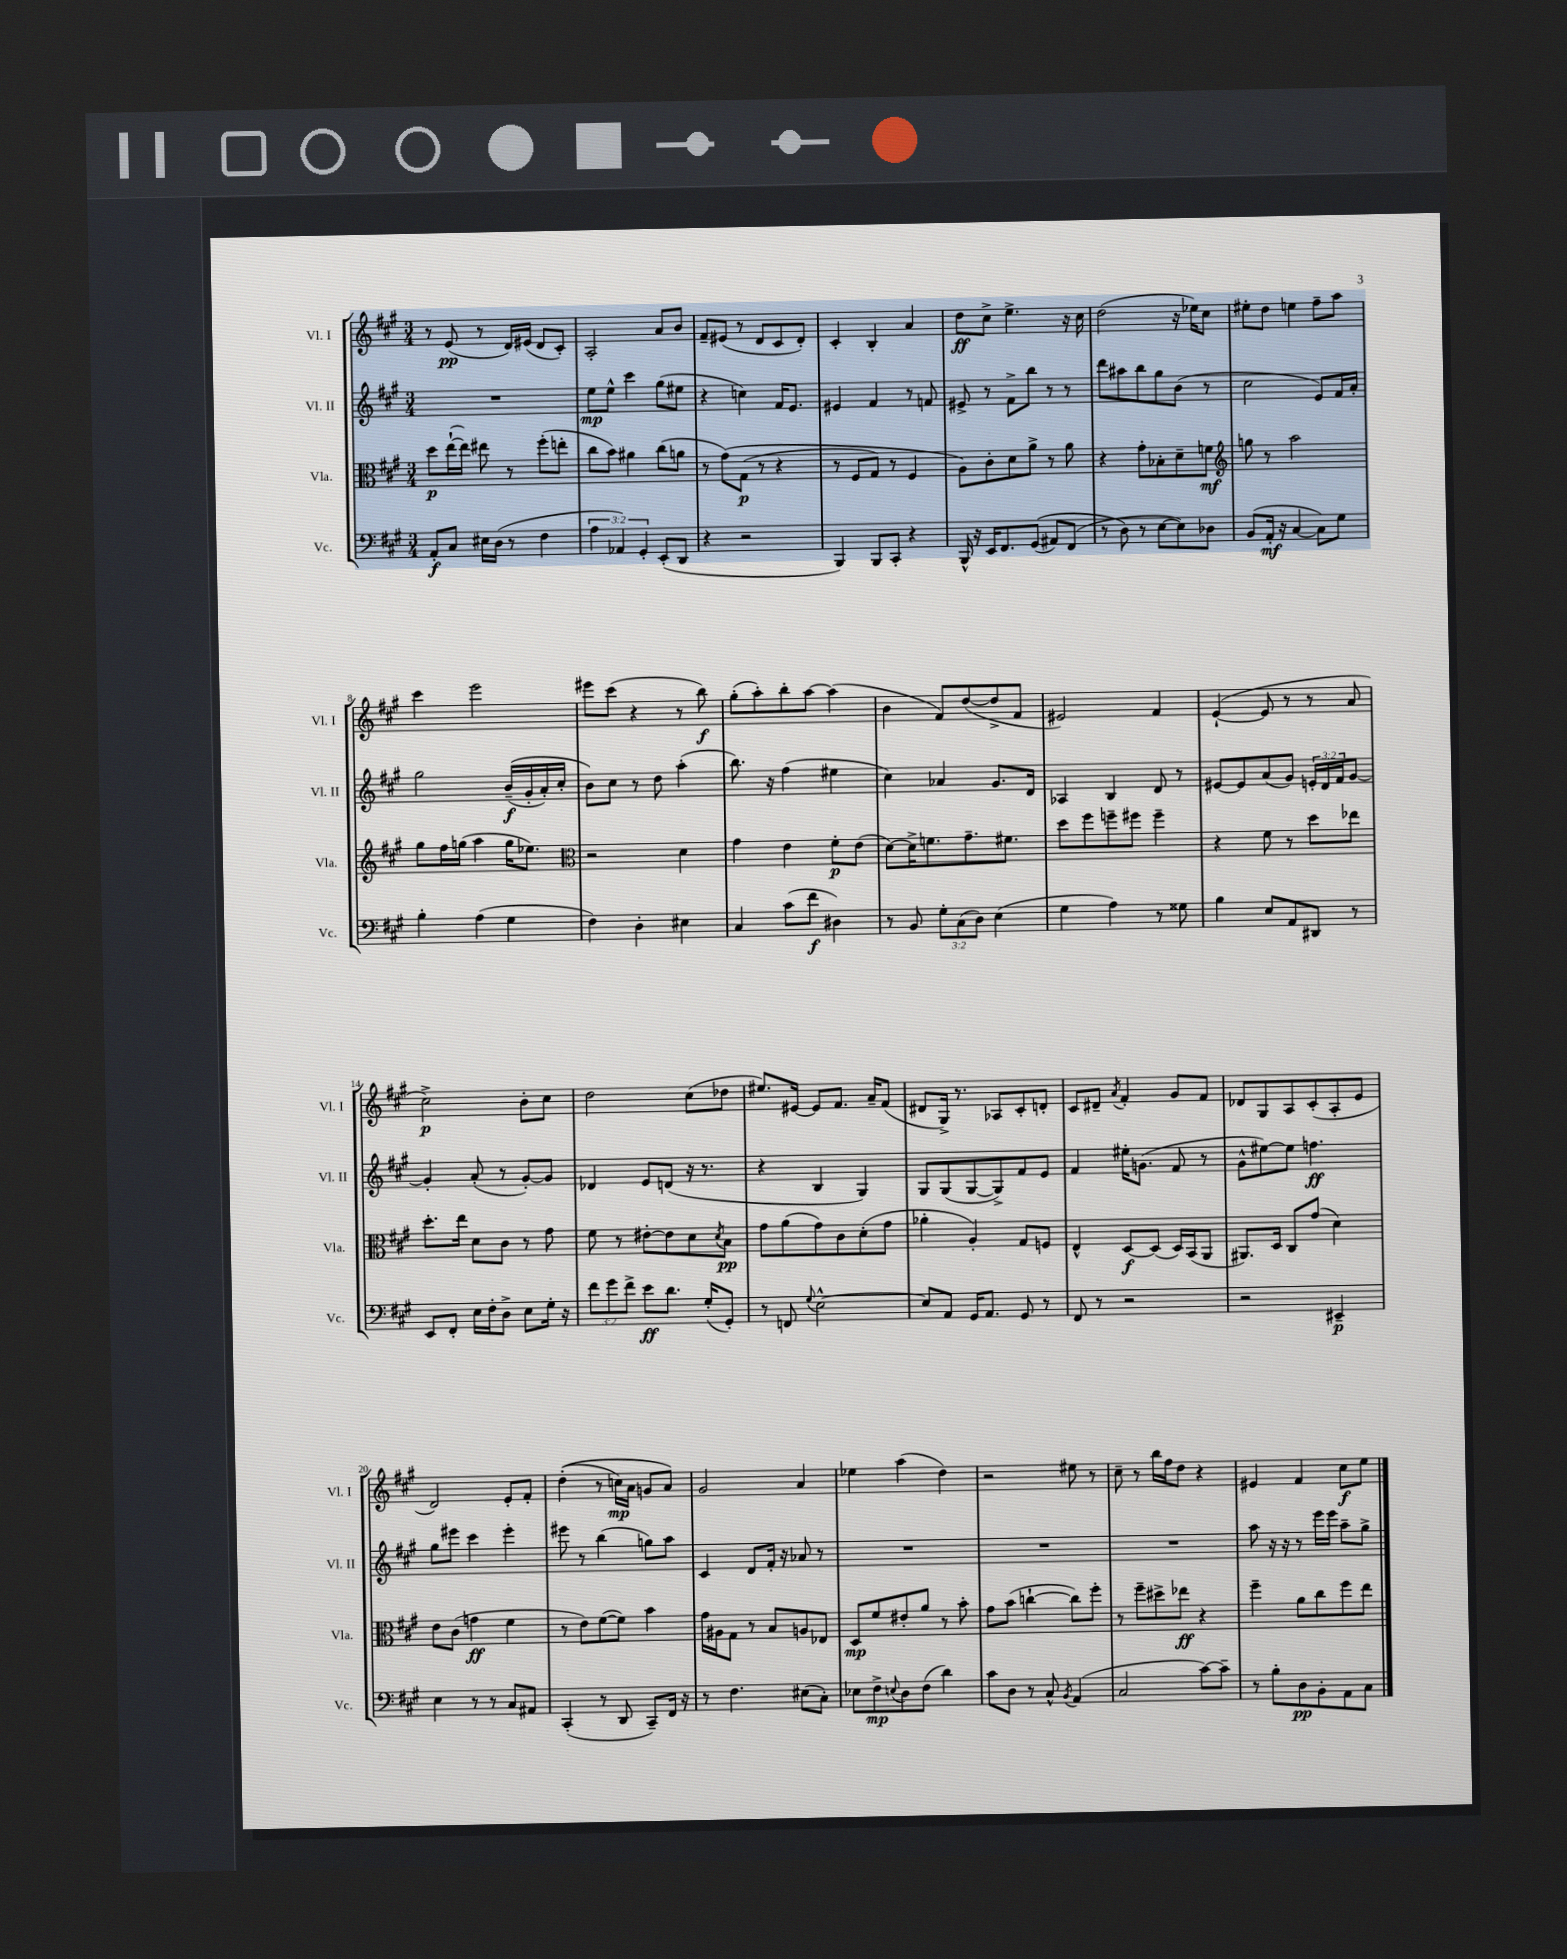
<<
\new StaffGroup <<
\new Staff = "s0" \with { instrumentName = "Vl. I" shortInstrumentName = "Vl. I" } {
    \clef treble \key a \major \numericTimeSignature \time 3/4
    r8 e'8\pp( r8 d'16) eis'16( d'8 cis'8-.) |
    a2-. a'8 b'8 |
    fis'8-- eis'8( r8 d'8 cis'8 d'8-.) |
    cis'4-. b4-. a'4 |
    d''8\ff cis''8-> e''4.-> r16 cis''16 |
    d''2( r16 ees''16) cis''8 |
    eis''8-. d''8 e''4 fis''8-- a''8 |
    cis'''4 e'''2 |
    eis'''8 cis'''8( r4 r8 b''8\f) |
    gis''8-.( a''8-.) b''8-. a''8~ a''4( |
    b'4 fis'8) d''8~( d''8-> fis'8 |
    eis'2) fis'4 |
    e'4~-!( e'8 r8 r8 a'8 |
    cis''2->\p) b'8-. cis''8 |
    d''2 cis''8( des''8 |
    eis''8.) eis'16~ eis'8 fis'8. a'16-- fis'8( |
    dis'8 gis16->) r8. aes8 cis'8-. d'8-. |
    cis'8 dis'8-- \acciaccatura { a'8 } fis'4-. gis'8 fis'8 |
    des'8 gis8 a8 cis'8-.( a8-. e'8 |
    d'2) e'8-. fis'8-. |
    d''4-.(\( r8 c''16\mp) a'16 g'8 a'8\) |
    gis'2 a'4 |
    ees''4 a''4( d''4) |
    r2 eis''8 r8 |
    cis''8-- r8 b''16 fis''16 d''8 r4 |
    eis'4 fis'4 cis''8\f e''8 \bar "|." |
}
\new Staff = "s1" \with { instrumentName = "Vl. II" shortInstrumentName = "Vl. II" } {
    \clef treble \key a \major \numericTimeSignature \time 3/4 \override Staff.TupletNumber.text = #tuplet-number::calc-fraction-text
    R2. |
    e''8\mp e''8-^ cis'''4 gis''8( eis''8 |
    r4 c''4) fis'16 e'8. |
    eis'4 fis'4 r8 f'8 |
    eis'8-> r8 fis'8-> b''8 r8 r8 |
    d'''8 ais''8 b''8 gis''8 b'8( r8 |
    cis''2 e'8) fis'16 a'16-. |
    gis''2 b'16--\f(\( gis'16-. a'16-.) cis''16-. |
    b'8\) cis''8 r8 d''8 a''4-.( |
    b''8.) r16 fis''4( eis''4 |
    cis''4) aes'4 gis'8. d'16 |
    aes4 b4 d'8 r8 |
    eis'8~ eis'8 a'8( gis'8) \tuplet 3/2 { e'16-. d'16 fis'16 } gis'8~ |
    gis'4-. a'8-.( r8 gis'8~-.) gis'8 |
    des'4 e'8 d'8( r16 r8. |
    r4 b4 gis4) |
    gis8 gis8( gis8~ gis8->) fis'8 e'8 |
    fis'4 eis''16-. g'8.( fis'8 r8 |
    gis'8-^ eis''8~) eis''8 f''4.\ff |
    gis''8 eis'''8 cis'''4 eis'''4-. |
    eis'''8 r8 b''4( g''8) a''8 |
    cis'4 d'8 fis'16-. r16 aes'8 r8 |
    R2. |
    R2. |
    R2. |
    a''8 r16 r16 r8 e'''16 e'''16 a''8-- gis''8-> \bar "|." |
}
\new Staff = "s2" \with { instrumentName = "Vla." shortInstrumentName = "Vla." } {
    \clef alto \key a \major \numericTimeSignature \time 3/4
    d''8\p e''16~-!( e''16) eis''8 r8 fis''8-.( e''8-. |
    cis''8 b'8) ais'4 cis''8( a'8 |
    r8 gis'8)\( gis8\p( r8 r4 |
    r8 fis8 gis8) r8 fis4 |
    a8\) cis'8-. d'8 a'8-> r8 a'8 |
    r4 gis'8-. bes8-. d'8-- f'8\mf |
    \clef treble g''8 r8 a''2 |
    gis''8 fis''16 g''16( a''4 g''16 ees''8.) |
    \clef alto r2 d'4 |
    gis'4 e'4 fis'8-.\p e'8( |
    d'8~) d'16-> f'8. gis'8.-- fis'8. |
    d''8 fis''8 f''8-- fis''8 fis''4-- |
    r4 fis'8 r8 d''8 ees''8 |
    d''8.-. e''16 d'8 cis'8 r8 gis'8 |
    fis'8 r8 eis'8~-. eis'8 d'8 \acciaccatura { d'8 } b8\pp |
    gis'8 a'8( gis'8) cis'8 d'8-.( gis'8 |
    aes'4-. a4-.) gis8 f8 |
    e4-^ d8~\f d8( d16) b,16( a,8 |
    ais,8.) d16 cis8 gis'8( d'4) |
    e'8 cis'8( g'4\ff fis'4 |
    r8 e'8) fis'8~( fis'8) b'4 |
    gis'16 ais16 gis8 r8 b8 a8 ees8 |
    d8\mp fis'8 eis'8-. a'8 r8 b'8-. |
    gis'8 b'8( c''4~-! c''8) fis''8-. |
    r8 fis''8-- dis''8-> ees''8\ff r4 |
    fis''4-- a'8 cis''8 fis''8 e''8 \bar "|." |
}
\new Staff = "s3" \with { instrumentName = "Vc." shortInstrumentName = "Vc." } {
    \clef bass \key a \major \numericTimeSignature \time 3/4 \override Staff.TupletNumber.text = #tuplet-number::calc-fraction-text
    a,8-.\f cis8 eis16 d16( r8 fis4 |
    \tuplet 3/2 { a4 aes,4) gis,4-. } e,8-.( d,8 |
    r4 r2 |
    b,,4) b,,8 cis,8-. r4 |
    b,,16-^ r16 e,16 fis,8. gis,8(\( ais,8) fis,8( |
    r8 d8\) r8 e8~ e8) des8 |
    b,8( a,16-.\mf r16 cis4~ cis8) gis8 |
    b4-. a4( gis4 |
    fis4) d4-. eis4 |
    cis4 cis'8( fis'8\f dis4) |
    r8 b,8 \tuplet 3/2 { gis8-. cis8( d8) } e4( |
    gis4 a4) r8 gisis8 |
    b4 e8 a,8 dis,8 r8 |
    e,8 fis,8-. e16 fis16-. d8-> e8 gis16-. r16 |
    \tuplet 3/2 { fis'8 gis'8 fis'8-> } e'8\ff d'8. gis16-.( gis,8-.) |
    r8 f,8 \appoggiatura { gis8 } e2~-^ |
    e8 a,8 gis,16 a,8. gis,8 r8 |
    fis,8 r8 r2 |
    r2 eis,4--\p |
    e4 r8 r8 cis8 ais,8 |
    cis,4-.( r8 d,8 cis,8--) fis,16 r16 |
    r8 fis4. eis8( cis8-.) |
    ees8 fis8->\mp \appoggiatura { e8 } d8 fis8( d'4) |
    cis'8 d8 r8 cis8-^ \acciaccatura { b,8 } a,4( |
    cis2 cis'8~) cis'8-- |
    r8 b8-. d8\pp b,8-. a,8 cis8 \bar "|." |
}
>>
>>
